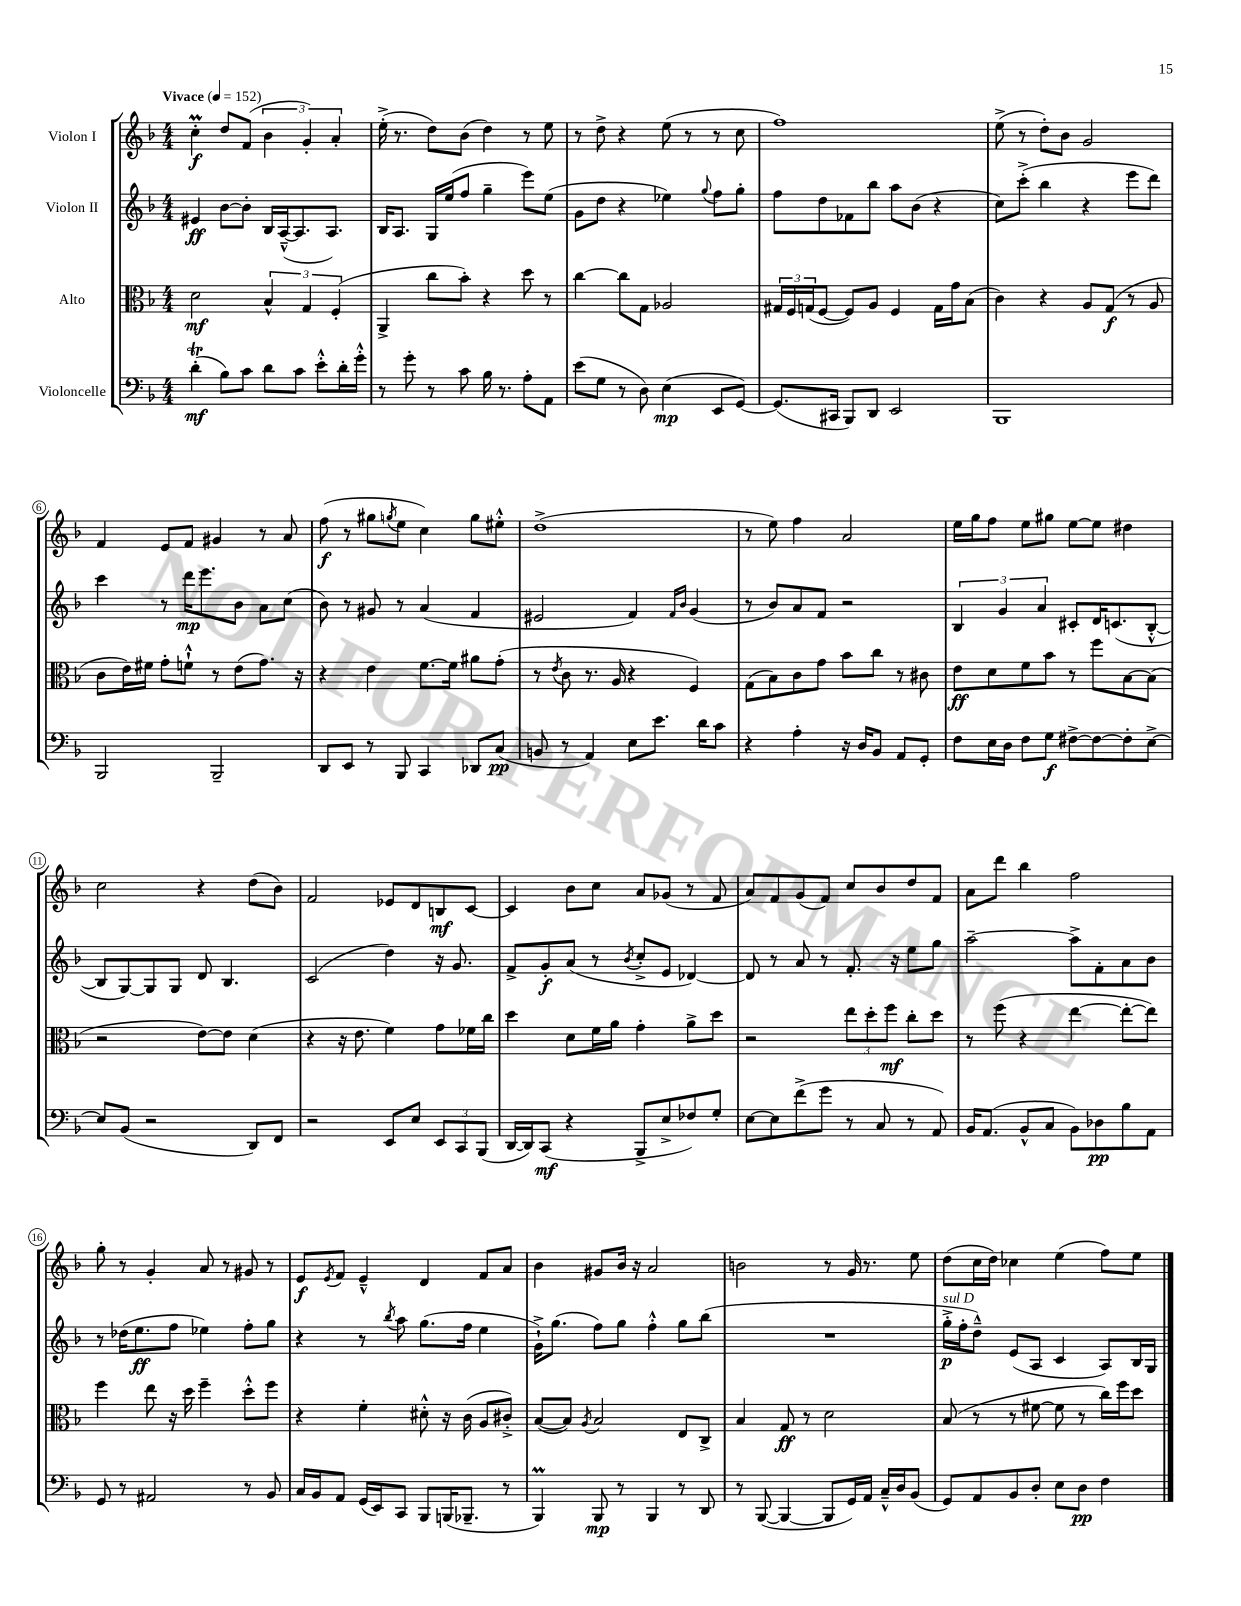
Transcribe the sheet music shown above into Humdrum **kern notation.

**kern	**kern	**kern	**kern
*staff4	*staff3	*staff2	*staff1
*clefF4	*clefC3	*clefG2	*clefG2
*k[b-]	*k[b-]	*k[b-]	*k[b-]
*M4/4	*M4/4	*M4/4	*M4/4
*MM152	*MM152	*MM152	*MM152
(4d'\	2d\	4e#/	4cc'\
8B-\L)	.	[8b-\L	8dd/L
8c\J	.	8b-'\]J	(8f/J
8d\L	6B-^^/	16B-/LL	6b-\
.	.	([16A~^^/J	.
8c\J	.	8.A/]	.
.	6G/	.	6g'/)
8e'^^\L	.	.	.
.	.	8.A/J)	.
.	(6F'/	.	6a'/
16d'\L	.	.	.
16g'^^\JJ	.	.	.
=	=	=	=
8r	4AA^/	16B-/LK	(16ee'^\
.	.	8.A/J	8.r
8g'\	.	.	.
8r	8cc\L	16G/LL	8dd\L)
.	.	(16ee/J	.
8c\	8b-'\J)	8ff/J	(8b-\J
16B-\	4r	4gg~\	4dd\)
8.r	.	.	.
8A'\L	8dd\	8eee\L)	8r
8AA\J	8r	(8ee\J	8ee\
=	=	=	=
(8e\L	[4cc\	8g\L	8r
8G\J	.	8dd\J	8dd^\
8r	8cc\]L	4r	4r
8D\)	8G\J	.	.
(4E\	2A-/	4ee-\)	(8ee\
.	.	.	8r
.	.	8qqgg/	.
8EE/L	.	8ff\L	8r
[8GG/J)	.	8gg'\J	8cc\
=	=	=	=
(8.GG/]L	24G#/LL	8ff\L	1ff)
.	24F/	.	.
.	(24G/J	.	.
.	[8F/J	8dd\	.
16CC#/Jk	.	.	.
8BBB-/L)	8F/]L)	8f-\	.
8DD/J	8A/J	8bb-\J	.
2EE/	4F/	8aa\L	.
.	.	(8b-\J	.
.	16G\LL	4r	.
.	16g\J	.	.
.	(8B-\J	.	.
=	=	=	=
1BBB-	4c\)	8cc\L)	(8ee^\
.	.	(8ccc'^\J	8r
.	4r	4bb-\	8dd'\L)
.	.	.	8b-\J
.	8A/L	4r	2g/
.	(8G/J	.	.
.	8r	8eee\L	.
.	8A/	8ddd\J)	.
=	=	=	=
2BBB-/	8c\L	4ccc\	4f/
.	16e\L)	.	.
.	16f#\JJ	.	.
.	8g'\L	8r	8e/L
.	8f`^^\J	16ddd\LK	8f/J
.	.	8.eee\	.
2BBB-~/	8r	.	4g#/
.	(8e\L	8b-\J	.
.	8.g\J)	8a\L	8r
.	.	(8cc\J	8a/
.	16r	.	.
=	=	=	=
8DD/L	4r	8b-\)	(8ff\
8EE/J	.	8r	8r
8r	4e\	8g#/	8gg#\L
.	.	.	8qgg/
8BBB-/	.	8r	8ee\J
4CC/	[8.f\L	(4a/	4cc\)
.	16f\]Jk	.	.
8DD-/L	8a#\L	4f/	8gg\L
(8C/J	(8g'\J	.	8ee#'^^\J
=	=	=	=
8BB/	8r	2e#/	(1dd^
.	8qe/	.	.
8r	8c\	.	.
4AA/)	8.r	.	.
.	16A/	.	.
8E\L	4r	4f/)	.
8.e\J	.	.	.
.	.	16qqf/LL	.
.	.	16qqb-/JJ	.
.	4F/)	(4g/	.
16d\LK	.	.	.
8c\J	.	.	.
=	=	=	=
4r	(8G\L	8r	8r
.	8B-\)	8b-/L)	8ee\)
4A'\	8c\	8a/	4ff\
.	8g\J	8f/J	.
16r	8b-\L	2r	2a/
16D/LK	.	.	.
8BB-/J	8cc\J	.	.
8AA/L	8r	.	.
8GG'/J	8c#\	.	.
=	=	=	=
8F\L	8e\L	6B-/	16ee\LL
.	.	.	16gg\J
16E\L	8d\	.	8ff\J
.	.	6g/	.
16D\JJ	.	.	.
8F\L	8f\	.	8ee\L
.	.	6a/	.
8G\J	8b-\J	.	8gg#\J
[8F#^\L	8r	8c#'/L	[8ee\L
8F#\_	8ff\L	16d/K	8ee\]J
.	.	(8.c/	.
8F#'\]	[8B-\	.	4dd#\
[8E^\J	(8B-\]J	[8B-'^^/J	.
=	=	=	=
8E/]L	2r	8B-/]L	2cc\
(8BB-/J	.	[8G/)	.
2r	.	8G/]	.
.	.	8G/J	.
.	[8e\L)	8d/	4r
.	8e\]J	4.B-/	.
8DD/L)	(4d\	.	(8dd\L
8FF/J	.	.	8b-\J)
=	=	=	=
2r	4r	(2c/	2f/
.	16r	.	.
.	8.e\	.	.
8EE/L	4f\)	4dd\)	8e-/L
8E/J	.	.	8d/
12EE/L	8g\L	16r	8B/
.	.	8.g/	.
12CC/	.	.	.
.	16f-\L	.	[8c/J
(12BBB-/J	.	.	.
.	16cc\JJ	.	.
=	=	=	=
[16DD/LL	4dd\	8f^/L	4c/]
16DD/]J)	.	.	.
(8CC/J	.	8g'/	.
4r	8d\L	(8a/J	8b-\L
.	16f\L	8r	8cc\J
.	16a\JJ	.	.
.	.	8qb-/	.
8BBB-^/L	4g'\	8cc'^/L	8a/L
8E^/	.	8e/J	(8g-/J
8F-/)	8a^\L	[4d-/)	8r
8G'/J	8dd\J	.	8f/
=	=	=	=
[8E\L	2r	8d-/]	8a/L)
8E\]	.	8r	8f/
(8f^\	.	8a/	(8g/
8g\J	.	8r	8f/J)
8r	12ee\L	8.f'/	8cc/L
.	12dd'\	.	.
8C/	.	.	8b-/
.	12ff\J	.	.
.	.	16r	.
8r	8cc'\L	8ee\L	8dd/
8AA/)	8dd\J	8gg\J	8f/J
=	=	=	=
16BB-/LK	8r	[2aa~\	8a\L
(8.AA/J	.	.	.
.	(8ff\	.	8ddd\J
8BB-^^/L	4r	.	4bb-\
8C/J	.	.	.
8BB-\L)	[4ee\	8aa^\]L	2ff\
8D-\	.	8f'\	.
8B-\	8ee'\_L	8a\	.
8AA\J	8ee\]J)	8b-\J	.
=	=	=	=
8GG/	4ff\	8r	8gg'\
8r	.	(16dd-\LK	8r
.	.	8.ee\	.
2AA#/	8ee\	.	4g'/
.	16r	8ff\J	.
.	16dd\	.	.
.	4ff~\	4ee-\)	8a/
.	.	.	8r
8r	8dd'^^\L	8ff'\L	8g#/
8BB-/	8ff\J	8gg\J	8r
=	=	=	=
16C/LL	4r	4r	8e/L
16BB-/J	.	.	.
.	.	.	8qe/
8AA/J	.	.	8f/J
(16GG/LL	4f'\	8r	4e~^^/
16EE/J)	.	.	.
.	.	8qbb-/	.
8CC/J	.	8aa\	.
8BBB-/L	8d#'^^\	(8.gg\L	4d/
(16BBB/K	16r	.	.
8.BBB-~/J	(16c\	16ff\Jk	.
.	8A/L	4ee\	8f/L
8r	8c#'^/J)	.	8a/J
=	=	=	=
4BBB-/)	([8B-/L	16g`^\LK)	4b-\
.	.	(8.gg\J	.
.	8B-/]J)	.	.
.	8qA/	.	.
8BBB-/	2B-/	8ff\L)	8g#/L
8r	.	8gg\J	16b-/Jk
.	.	.	16r
4BBB-/	.	4ff'^^\	2a/
8r	8E/L	8gg\L	.
8DD/	8C^/J	(8bb-\J	.
=	=	=	=
8r	4B-/	1r	2b\
([8BBB-/	.	.	.
4BBB-/_	8G/	.	.
.	8r	.	.
8BBB-/]L	2d\	.	8r
16GG/L)	.	.	16g/
16AA/JJ	.	.	8.r
16C~^^/LL	.	.	.
16D/J	.	.	.
(8BB-/J	.	.	8ee\
=	=	=	=
8GG/L)	(8B-/	16gg'^\LL	(8dd\L
.	.	16ff'\J	.
8AA/	8r	8dd~^^\J)	16cc\L
.	.	.	16dd\JJ)
8BB-/	8r	(8e/L	4cc-\
8D'/J	[8f#\	8A/J	.
8E\L	8f#\]	4c/	(4ee\
8D\J	8r	.	.
4F\	16cc\LL)	8A/L)	8ff\L)
.	16ff\J	.	.
.	8dd\J	16B-/L	8ee\J
.	.	16G/JJ	.
==	==	==	==
*-	*-	*-	*-
